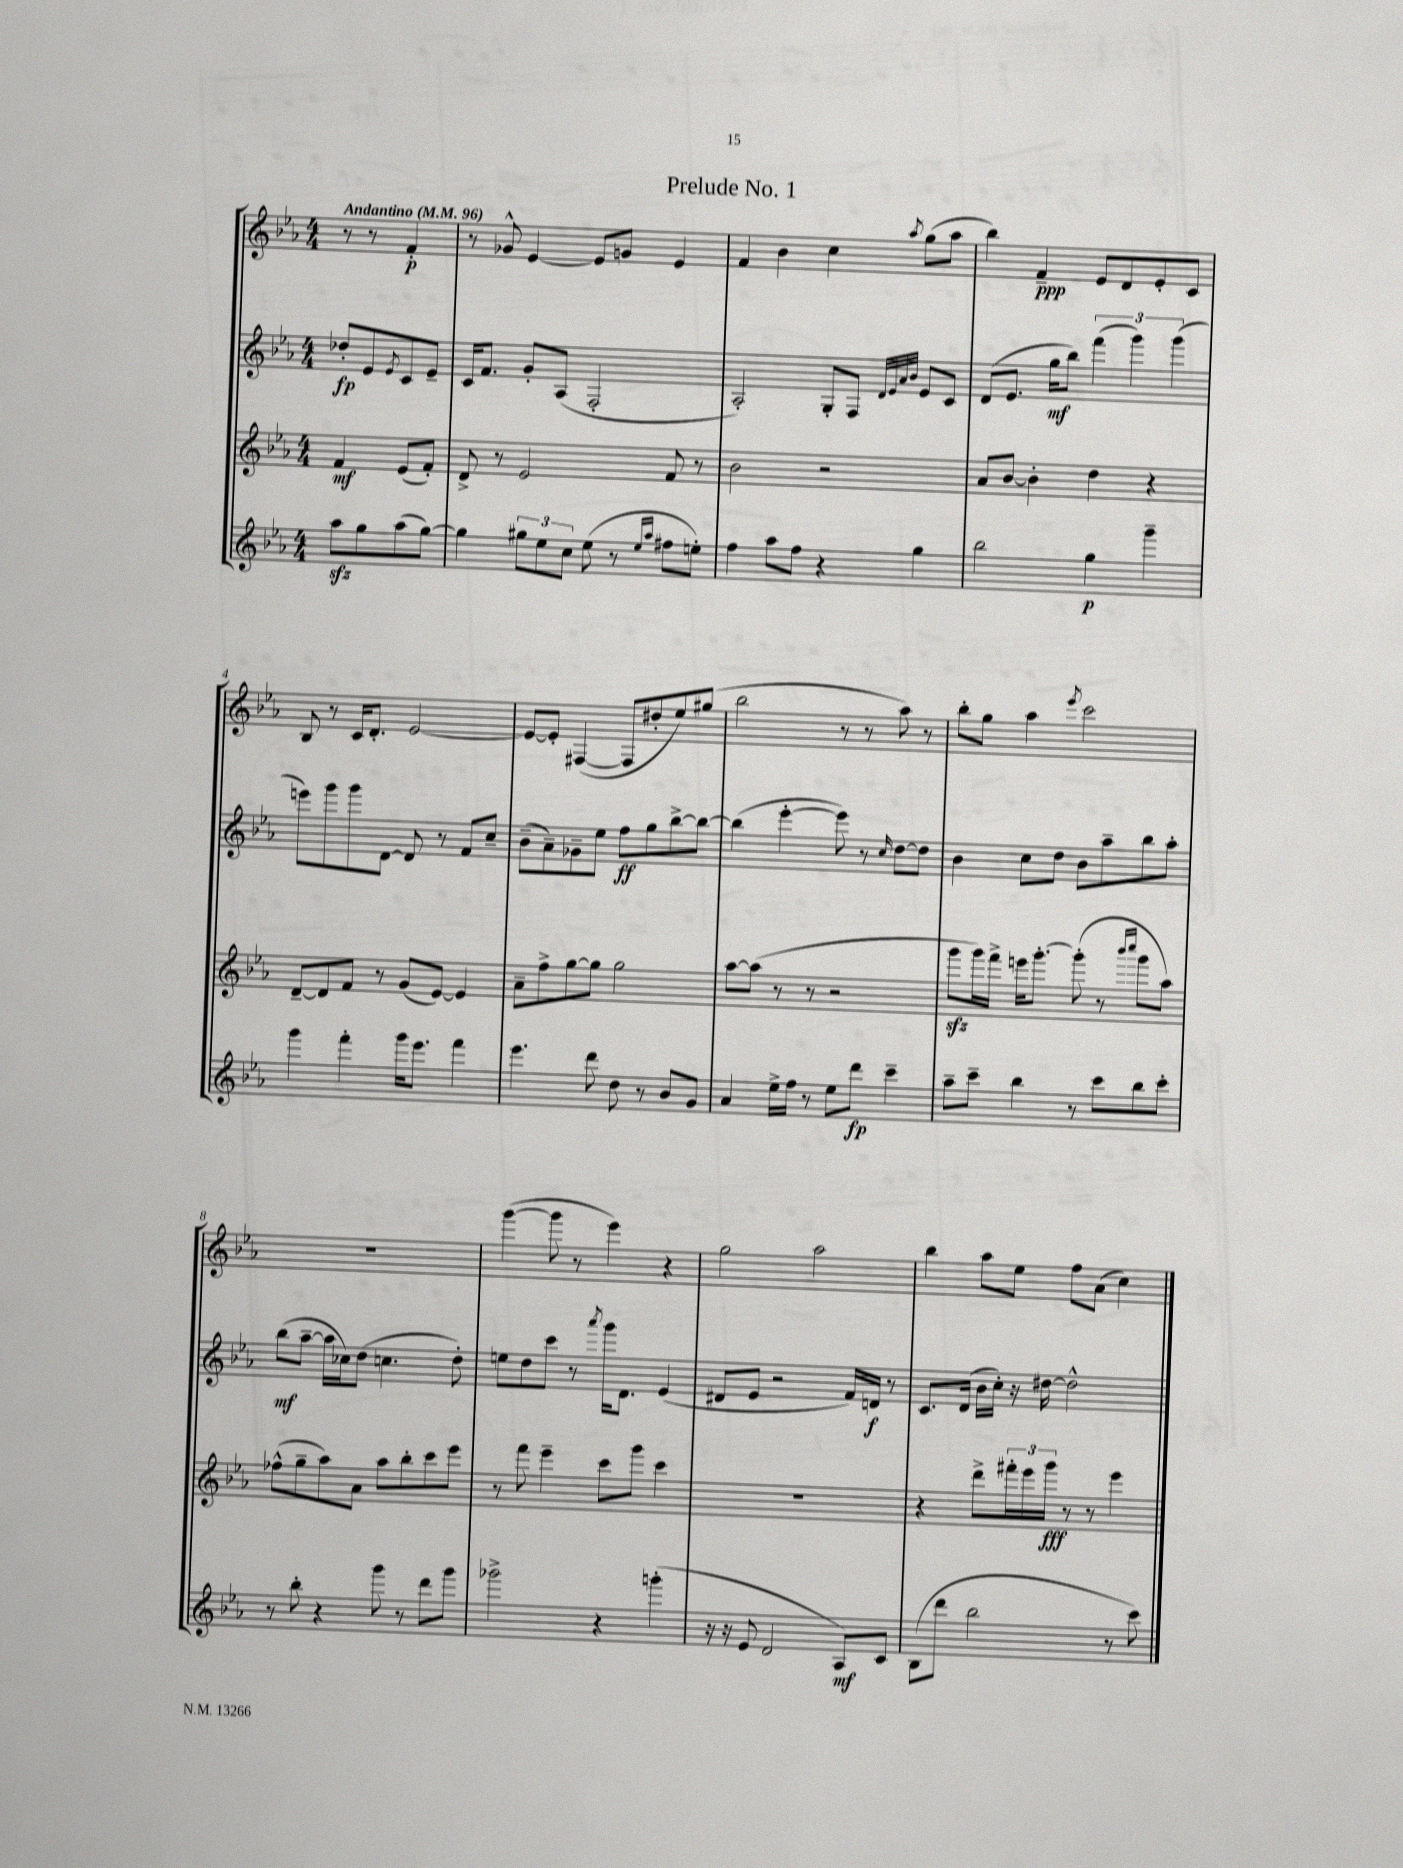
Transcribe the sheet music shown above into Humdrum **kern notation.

**kern	**kern	**kern	**kern
*staff4	*staff3	*staff2	*staff1
*clefG2	*clefG2	*clefG2	*clefG2
*k[b-e-a-]	*k[b-e-a-]	*k[b-e-a-]	*k[b-e-a-]
*M4/4	*M4/4	*M4/4	*M4/4
*MM96	*MM96	*MM96	*MM96
8aa-	4f	8dd-'	8r
8gg	.	8e-	8r
.	.	8qe-	.
(8aa-	(8e-	8c	4f'
[8gg)	8f')	8e-~	.
=	=	=	=
4gg]	8d^	16c	8r
.	.	8.f	.
.	8r	.	8g-^^
12gg#	2e-	8g'	[4e-
12ee-	.	.	.
.	.	(8A-	.
12cc	.	.	.
(8ee-	.	2F'	8e-]
8r	.	.	8g
16qqee-	.	.	.
16qqaa-	.	.	.
8ff#	8f	.	4e-
8ee')	8r	.	.
=	=	=	=
4ff	2b-	2A-')	4f
8aa-	.	.	4b-
8ff	.	.	.
4r	2r	8G'	4cc
.	.	8F	.
.	.	32qqd	.
.	.	32qqe-	.
.	.	32qqa-	.
.	.	32qqb-	8qaa-
4gg	.	8e-	(8gg
.	.	8c	8aa-
=	=	=	=
2bb-	8a-	(8d	4bb-)
.	[8b-	8.e-	.
.	4b-']	.	4f~
.	.	16gg	.
.	.	8bb-)	.
4gg	4dd	(6fff	8e-
.	.	.	8d
.	.	6ggg)	.
4ggg~	4r	.	8e-'
.	.	(6ggg	.
.	.	.	8c
=	=	=	=
4ggg	[8d~	8eee)	8B-
.	8d]	8ggg	8r
4fff'	8f	8ggg	16c
.	.	.	8.d'
.	8r	[8d	.
16ggg	(8g	8d]	[2e-
8.eee-	.	.	.
.	[8e-)	8r	.
4fff	4e-]	8f	.
.	.	8cc~	.
=	=	=	=
4.eee-	8a-~	(8b-~	8e-_
.	8ff^	8a-~)	8e-']
.	[8gg	8g-~	([4F#
8ddd	8gg]	8ee-	.
8dd	2gg	8ff	8F#]
8r	.	8gg	8dd#'
8b-	.	[8bb-^	8ee-)
8g	.	8bb-_	(8gg#
=	=	=	=
4a-	[8aa-	(4bb-]	2bb-
.	(8aa-]	.	.
16ee-^	8r	[4eee-'	.
16ff	.	.	.
8r	8r	.	.
8ee-	2r	8eee-])	8r
8ddd	.	8r	8r
.	.	16qqcc	.
4ccc~	.	[8dd	8aa-)
.	.	8dd]	8r
=	=	=	=
8aa-~	8ggg	4b-	8bb-'
8ccc~	16ggg)	.	8gg
.	16fff^	.	.
4bb-	16eee	8cc	4aa-
.	[8.ggg'	.	.
.	.	8dd	.
.	.	.	8qeee-
8r	(8ggg']	8b-	2ccc
8ccc	8r	8aa-~	.
.	16qqbbb-	.	.
.	16qqcccc	.	.
8bb-	8ggg	8bb-	.
8ccc'	8aa-)	8aa-'	.
=	=	=	=
8r	(8ff-^^	(8bb-	1r
8bb-'	8gg~	[8aa-~	.
4r	8aa-)	16aa-]	.
.	.	16cc-)	.
.	8a-	(8dd	.
8ggg	8aa-	4.cc	.
8r	8bb-'	.	.
8ddd	8ccc	.	.
8ggg	8eee-	8dd')	.
=	=	=	=
2ggg-^	8r	8ee	([4ggg
.	8fff	8dd	.
.	4eee-~	8ccc	8ggg]
.	.	8r	8r
.	.	8qaaa-	.
4r	8ccc	16ggg	4eee-)
.	.	8.d	.
.	8ggg	.	.
(4ggg'	4ccc	(4e-	4r
=	=	=	=
16r	1r	8d#	2gg
16r	.	.	.
8e-	.	8e-	.
2d	.	2r	.
.	.	.	2aa-
8A-)	.	16f)	.
.	.	16d	.
8c	.	8r	.
=	=	=	=
(8B-	4r	8.c	4bb-
8ddd	.	.	.
.	.	(16d	.
2bb-	8ddd^	16b-	8aa-
.	.	16cc')	.
.	24fff#'	16r	8ee-
.	24eee-	.	.
.	.	[16dd#	.
.	24ggg	.	.
.	8r	2dd#^^]	8ff
.	8r	.	(8a-
8r	4eee-	.	4cc)
8ccc)	.	.	.
==	==	==	==
*-	*-	*-	*-
